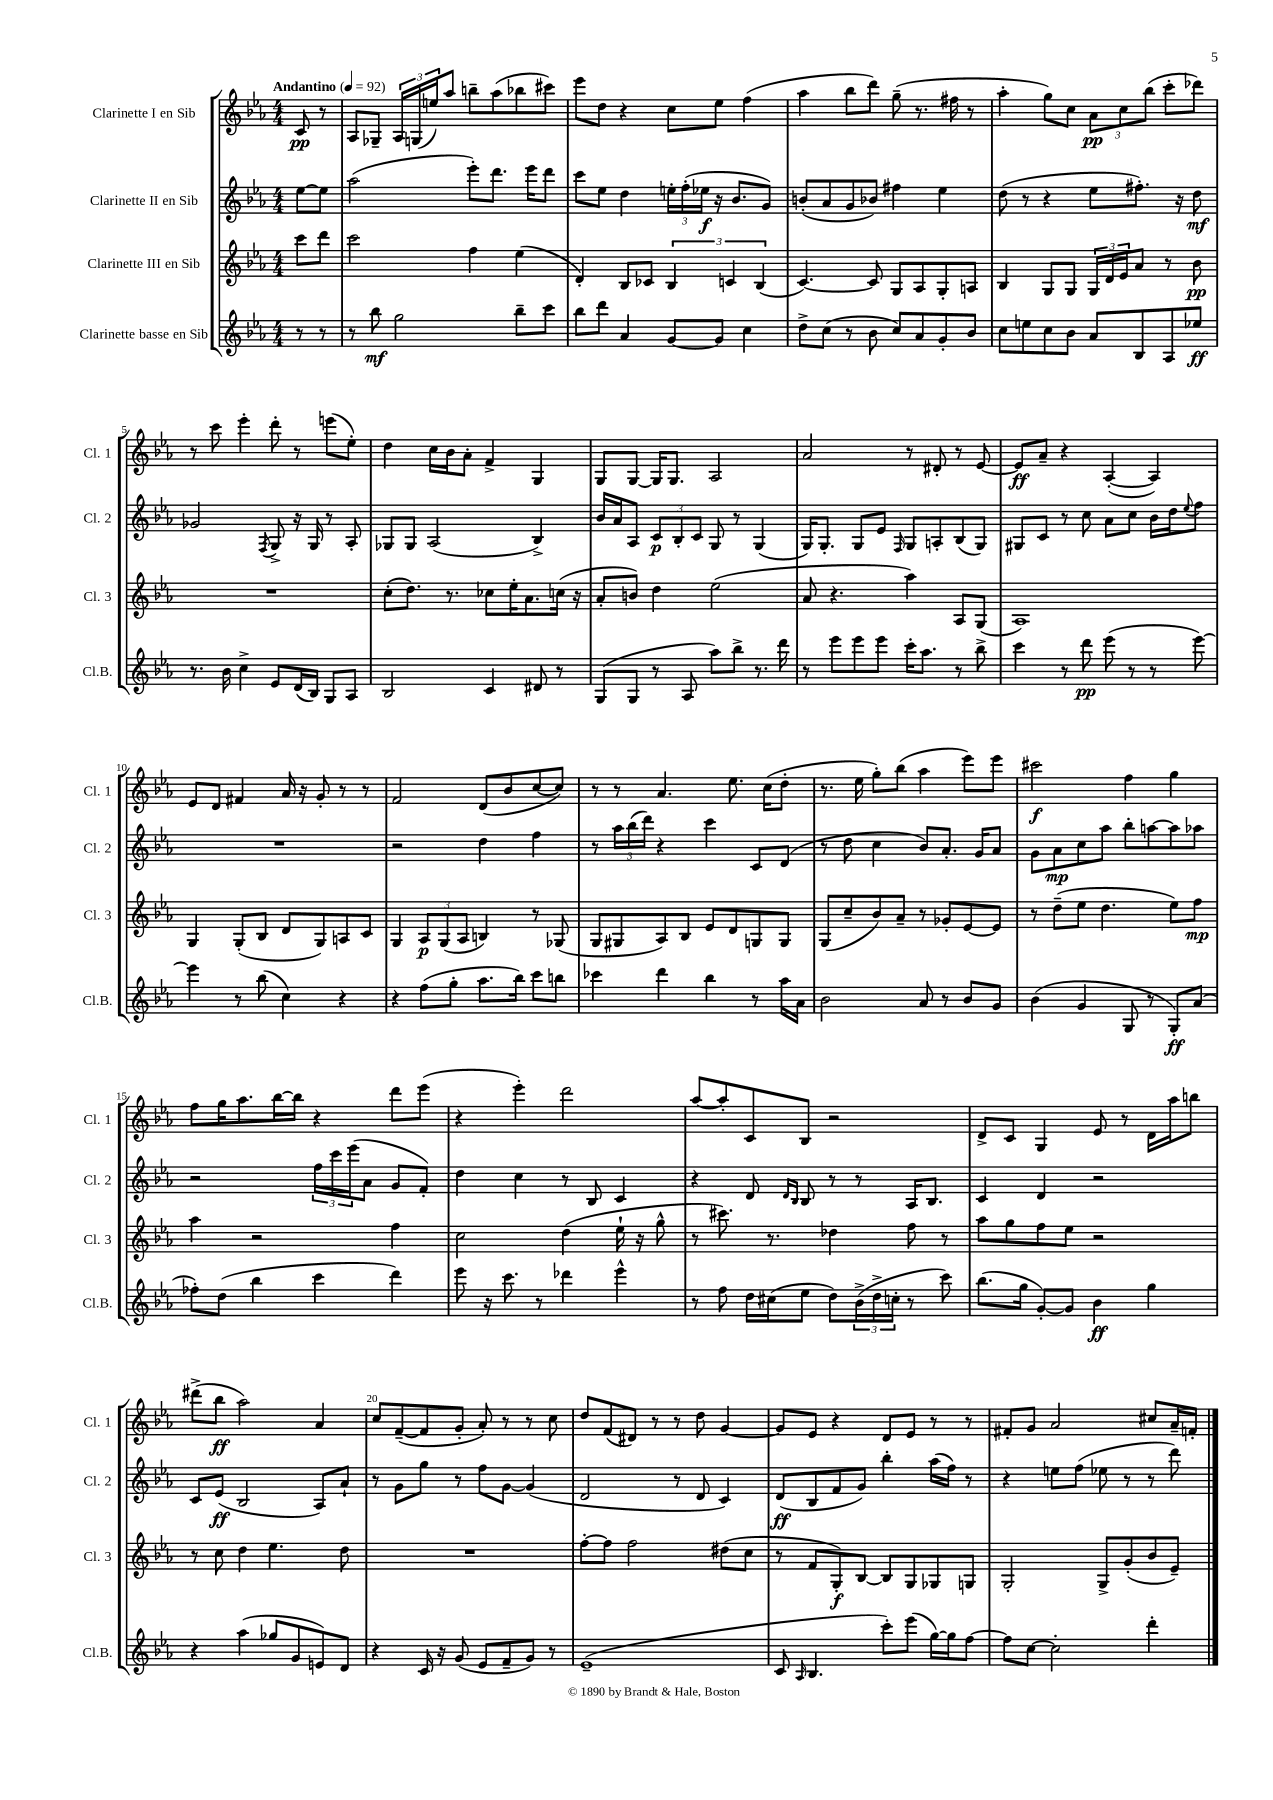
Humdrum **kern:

**kern	**dynam	**kern	**dynam	**kern	**dynam	**kern	**dynam
*part4	*part4	*part3	*part3	*part2	*part2	*part1	*part1
*staff4	*staff4	*staff3	*staff3	*staff2	*staff2	*staff1	*staff1
*I"Clarinette basse en Sib	*	*I"Clarinette III en Sib	*	*I"Clarinette II en Sib	*	*I"Clarinette I en Sib	*
*I'Cl.B.	*	*I'Cl. 3	*	*I'Cl. 2	*	*I'Cl. 1	*
*clefG2	*	*clefG2	*	*clefG2	*	*clefG2	*
*k[b-e-a-]	*	*k[b-e-a-]	*	*k[b-e-a-]	*	*k[b-e-a-]	*
*M4/4	*	*M4/4	*	*M4/4	*	*M4/4	*
*MM92	*	*MM92	*	*MM92	*	*MM92	*
=	=	=	=	=	=	=	=
!	!	!	!	!	!	!LO:TX:a:B:t=Andantino	!
8r	.	8ccc\L	.	[8ee-\L	.	8c/	pp
8r	.	8ddd\J	.	8ee-\J]	.	8r	.
=1	=1	=1	=1	=1	=1	=1	=1
8r	.	2ccc\	.	(2aa-\	.	8A-/L	.
8bb-\	mf	.	.	.	.	8G-X~/J	.
2gg\	.	.	.	.	.	24A-/LL	.
.	.	.	.	.	.	(24Gn/	.
.	.	.	.	.	.	24een/J)	.
.	.	.	.	.	.	8aa-/J	.
.	.	4ff\	.	8eee-'\L)	.	8bbn~\L	.
.	.	.	.	8.ddd\J	.	(8aa-\	.
8bb-~\L	.	(4ee-\	.	.	.	8bb-X\	.
.	.	.	.	16eee-\KL	.	.	.
8ccc\J	.	.	.	8ddd\J	.	8ccc#X\J)	.
=2	=2	=2	=2	=2	=2	=2	=2
8bb-\L	.	4d'/)	.	8ccc\L	.	8eee-\L	.
8ddd\J	.	.	.	8ee-\J	.	8dd\J	.
4a-/	.	8B-/L	.	4dd\	.	4r	.
.	.	8c-X/J	.	.	.	.	.
[8g/L	.	6B-/	.	24een'\LL	.	8cc\L	.
.	.	.	.	(24ff'\	.	.	.
.	.	.	.	24ee-X\JJ	f	.	.
8g/J]	.	.	.	16r	.	8ee-\J	.
.	.	6cn/	.	.	.	.	.
.	.	.	.	8.b-/L	.	.	.
4cc\	.	.	.	.	.	(4ff\	.
.	.	(6B-/	.	.	.	.	.
.	.	.	.	8g/J)	.	.	.
=3	=3	=3	=3	=3	=3	=3	=3
8dd^\L	.	[4.c/)	.	(8bn'/L	.	4aa-\	.
(8cc\J	.	.	.	8a-/	.	.	.
8r	.	.	.	8g/	.	8bb-\L	.
8b-\	.	8c/]	.	8b-X/J)	.	8ddd\J)	.
8cc/L)	.	8G/L	.	4ff#X\	.	(8gg~\	.
8a-/	.	8A-/	.	.	.	8.r	.
8g'/	.	8G'/	.	4ee-\	.	.	.
.	.	.	.	.	.	16ff#X\	.
8b-/J	.	8An/J	.	.	.	8r	.
=4	=4	=4	=4	=4	=4	=4	=4
8cc\L	.	4B-/	.	(8dd\	.	4aa-'\	.
8een\	.	.	.	8r	.	.	.
8cc\	.	8G/L	.	4r	.	8gg\L)	.
8b-\J	.	8G/J	.	.	.	8cc\J	.
8a-/L	.	24G/LL	.	8ee-\L	.	12a-\L	pp
.	.	24d/	.	.	.	.	.
.	.	24e-/J	.	.	.	12cc\	.
8B-/	.	8a-/J	.	8.ff#X'\J)	.	.	.
.	.	.	.	.	.	(12bb-\J	.
8A-/	.	8r	.	.	.	8ccc'\L	.
.	.	.	.	16r	.	.	.
8ee-X/J	ff	8b-\	pp	8dd\	mf	8ddd-X\J)	.
!!LO:LB:g=z
=5	=5	=5	=5	=5	=5	=5	=5
8.r	.	1r	.	2g-X/	.	8r	.
.	.	.	.	.	.	8ccc\	.
16b-\	.	.	.	.	.	.	.
4cc^\	.	.	.	.	.	4eee-'\	.
.	.	.	.	8qF/	.	.	.
8e-/L	.	.	.	8G^/	.	8ddd'\	.
(16d/L	.	.	.	16r	.	8r	.
16B-/JJ)	.	.	.	16G/	.	.	.
8G/L	.	.	.	8r	.	(8eeen\L	.
8A-/J	.	.	.	8A-'/	.	8ee-'\J)	.
=6	=6	=6	=6	=6	=6	=6	=6
2B-/	.	(8cc'\L	.	8G-X/L	.	4dd\	.
.	.	8.dd\J)	.	8G-/J	.	.	.
.	.	.	.	(2A-/	.	16cc\LL	.
.	.	8.r	.	.	.	16b-\J	.
.	.	.	.	.	.	8a-'\J	.
4c/	.	8cc-X\L	.	.	.	4f^/	.
.	.	16ee-'\K	.	.	.	.	.
.	.	8.a-\	.	.	.	.	.
8d#X/	.	.	.	4B-^/)	.	4G/	.
8r	.	(16ccn\Jk	.	.	.	.	.
.	.	16r	.	.	.	.	.
=7	=7	=7	=7	=7	=7	=7	=7
(8G/L	.	8a-'/L	.	16b-/LL	.	8G/L	.
.	.	.	.	16a-/J	.	.	.
8G/J	.	8bn/J)	.	8A-/J	.	[8G/J	.
8r	.	4dd\	.	12c/L	p	16G/KL]	.
.	.	.	.	.	.	8.G/J	.
.	.	.	.	12B-'/	.	.	.
8A-/	.	.	.	.	.	.	.
.	.	.	.	12c/J	.	.	.
8aa-\L)	.	(2ee-\	.	8G/	.	2A-/	.
8bb-^\J	.	.	.	8r	.	.	.
8.r	.	.	.	(4G/	.	.	.
16ddd\	.	.	.	.	.	.	.
=8	=8	=8	=8	=8	=8	=8	=8
8r	.	8a-/	.	16G/KL)	.	2a-/	.
.	.	.	.	8.G'/J	.	.	.
8eee-\L	.	4.r	.	.	.	.	.
8eee-\	.	.	.	8G/L	.	.	.
8eee-\J	.	.	.	8e-/J	.	.	.
.	.	.	.	16qqF/	.	.	.
16ccc'\KL	.	4aa-\)	.	8G/L	.	8r	.
8.aa-\J	.	.	.	.	.	.	.
.	.	.	.	8An'/	.	8d#X'/	.
8r	.	8A-/L	.	(8B-/	.	8r	.
8bb-^\	.	(8G/J	.	8G/J)	.	[8e-/	.
=9	=9	=9	=9	=9	=9	=9	=9
4ccc\	.	1A-)	.	8G#X/L	.	8e-/L]	ff
.	.	.	.	8c/J	.	8a-~/J	.
8r	.	.	.	8r	.	4r	.
8ddd\	pp	.	.	8cc\	.	.	.
(8eee-\	.	.	.	8a-\L	.	([4A-'/	.
8r	.	.	.	8cc\J	.	.	.
8r	.	.	.	16b-\LL	.	4A-/])	.
.	.	.	.	16dd\J	.	.	.
.	.	.	.	8qqee-/	.	.	.
[8eee-\)	.	.	.	8ff\J	.	.	.
!!LO:LB:g=z
=10	=10	=10	=10	=10	=10	=10	=10
4eee-\]	.	4G/	.	1r	.	8e-/L	.
.	.	.	.	.	.	8d/J	.
8r	.	(8G'/L	.	.	.	4f#X/	.
(8bb-\	.	8B-/J	.	.	.	.	.
4cc\)	.	8d/L	.	.	.	16a-/	.
.	.	.	.	.	.	16r	.
.	.	8G/)	.	.	.	8g'/	.
4r	.	8An/	.	.	.	8r	.
.	.	8c/J	.	.	.	8r	.
=11	=11	=11	=11	=11	=11	=11	=11
4r	.	4G/	.	2r	.	2f/	.
(8ff\L	.	12A-/L	p	.	.	.	.
.	.	(12G/	.	.	.	.	.
8gg'\J	.	.	.	.	.	.	.
.	.	12A-/J	.	.	.	.	.
8.aa-\L	.	4Bn/)	.	4dd\	.	(8d/L	.
.	.	.	.	.	.	8b-/	.
16bb-\Jk)	.	.	.	.	.	.	.
8ccc\L	.	8r	.	4ff\	.	[8cc/	.
8bbn\J	.	(8G-X/	.	.	.	8cc/J])	.
=12	=12	=12	=12	=12	=12	=12	=12
4ccc-X\	.	8G/L	.	8r	.	8r	.
.	.	8G#X/	.	24aa-\LL	.	8r	.
.	.	.	.	(24bb-\	.	.	.
.	.	.	.	24ddd\JJ)	.	.	.
4ddd\	.	8A-/)	.	4r	.	4.a-/	.
.	.	8B-/J	.	.	.	.	.
4bb-\	.	8e-/L	.	4ccc\	.	.	.
.	.	8d/	.	.	.	8.ee-\	.
8r	.	8Gn/	.	8c/L	.	.	.
.	.	.	.	.	.	(16cc\KL	.
16aa-\LL	.	8G/J	.	(8d/J	.	8dd'\J	.
16a-\JJ	.	.	.	.	.	.	.
=13	=13	=13	=13	=13	=13	=13	=13
2b-\	.	(8G/L	.	8r	.	8.r	.
.	.	8cc~/	.	8dd\	.	.	.
.	.	.	.	.	.	16ee-\	.
.	.	8b-/)	.	4cc\	.	8gg'\L)	.
.	.	8a-~/J	.	.	.	(8bb-\J	.
8a-/	.	8r	.	8b-/L)	.	4aa-\	.
8r	.	8g-X'/L	.	8.a-'/J	.	.	.
8b-/L	.	[8e-/	.	.	.	8eee-\L)	.
.	.	.	.	16g/KL	.	.	.
8g/J	.	8e-/J]	.	8a-/J	.	8eee-\J	.
=14	=14	=14	=14	=14	=14	=14	=14
(4b-\	.	8r	.	8g\L	.	2ccc#X\	f
.	.	(8dd~\L	.	8a-\	mp	.	.
4g/	.	8ee-\J	.	8cc\	.	.	.
.	.	4.dd\	.	8aa-\J	.	.	.
8G/	.	.	.	8bb-'\L	.	4ff\	.
8r	.	.	.	[8aan\	.	.	.
8G'/L)	ff	8ee-\L)	.	8aa\]	.	4gg\	.
(8a-/J	.	8ff\J	mp	8aa-X\J	.	.	.
!!LO:LB:g=z
=15	=15	=15	=15	=15	=15	=15	=15
8ff-X'\L)	.	4aa-\	.	2r	.	8ff\L	.
(8dd\J	.	.	.	.	.	16gg\K	.
.	.	.	.	.	.	8.aa-\	.
4bb-\	.	2r	.	.	.	.	.
.	.	.	.	.	.	[16bb-\L	.
.	.	.	.	.	.	16bb-\JJ]	.
4ccc\	.	.	.	24ff\LL	.	4r	.
.	.	.	.	24ccc\	.	.	.
.	.	.	.	(24eee-\J	.	.	.
.	.	.	.	8a-\J	.	.	.
4ddd\)	.	4ff\	.	8g/L	.	8ddd\L	.
.	.	.	.	8f'/J)	.	(8eee-\J	.
=16	=16	=16	=16	=16	=16	=16	=16
8eee-\	.	2cc\	.	4dd\	.	4r	.
16r	.	.	.	.	.	.	.
8.ccc\	.	.	.	.	.	.	.
.	.	.	.	4cc\	.	4eee-'\)	.
8r	.	.	.	.	.	.	.
4ddd-X\	.	(4dd\	.	8r	.	2ddd\	.
.	.	.	.	8B-/	.	.	.
4eee-^^\	.	16ee-`\	.	4c/	.	.	.
.	.	16r	.	.	.	.	.
.	.	8gg^^\	.	.	.	.	.
=17	=17	=17	=17	=17	=17	=17	=17
8r	.	8r	.	4r	.	[8aa-/L	.
8ff\	.	8.ccc#X\)	.	.	.	8aa-'/]	.
16dd\LL	.	.	.	8d/	.	8c/	.
(16cc#X\J	.	8.r	.	.	.	.	.
.	.	.	.	16qqd/LL	.	.	.
.	.	.	.	16qqB-/JJ	.	.	.
8ee-\J	.	.	.	8B-/	.	8B-/J	.
8dd\L)	.	4dd-X\	.	8r	.	2r	.
(24b-^\L	.	.	.	8r	.	.	.
24dd^\	.	.	.	.	.	.	.
24ccn'\JJ	.	.	.	.	.	.	.
8r	.	8ff\	.	16A-/KL	.	.	.
.	.	.	.	8.B-/J	.	.	.
8ccc\)	.	8r	.	.	.	.	.
=18	=18	=18	=18	=18	=18	=18	=18
(8.bb-\L	.	8aa-\L	.	4c/	.	8d^/L	.
.	.	8gg\	.	.	.	8c/J	.
16gg\Jk	.	.	.	.	.	.	.
[8g'/L)	.	8ff\	.	4d/	.	4G/	.
8g/J]	.	8ee-\J	.	.	.	.	.
4b-\	ff	2r	.	2r	.	8e-/	.
.	.	.	.	.	.	8r	.
4gg\	.	.	.	.	.	16d\LL	.
.	.	.	.	.	.	16aa-\J	.
.	.	.	.	.	.	8bbn\J	.
!!LO:LB:g=z
=19	=19	=19	=19	=19	=19	=19	=19
4r	.	8r	.	8c/L	.	(8ddd#X^\L	.
.	.	8cc\	.	(8e-/J	ff	8bb-\J	ff
(4aa-\	.	4dd\	.	2B-/	.	2aa-\)	.
8gg-X/L	.	4.ee-\	.	.	.	.	.
8g/	.	.	.	.	.	.	.
8en/)	.	.	.	8A-/L)	.	4a-/	.
8d/J	.	8dd\	.	8a-`/J	.	.	.
=20	=20	=20	=20	=20	=20	=20	=20
4r	.	1r	.	8r	.	8cc/L	.
.	.	.	.	8g\L	.	([8f~/	.
16c/	.	.	.	8gg\J	.	8f/]	.
16r	.	.	.	.	.	.	.
(8g/	.	.	.	8r	.	8g'/J	.
8e-/L	.	.	.	8ff\L	.	8a-'/)	.
8f~/	.	.	.	[8g\J	.	8r	.
8g/J)	.	.	.	(4g/]	.	8r	.
8r	.	.	.	.	.	8cc\	.
=21	=21	=21	=21	=21	=21	=21	=21
(1e-~	.	[8ff'\L	.	2d/	.	8dd/L	.
.	.	8ff\J]	.	.	.	(8f/	.
.	.	2ff\	.	.	.	8d#X/J)	.
.	.	.	.	.	.	8r	.
.	.	.	.	8r	.	8r	.
.	.	.	.	8d/	.	8dd\	.
.	.	(8dd#X\L	.	4c/)	.	[4g/	.
.	.	8cc\J	.	.	.	.	.
=22	=22	=22	=22	=22	=22	=22	=22
8c/	.	8r	.	(8d/L	ff	8g/L]	.
16qqA-/	.	.	.	.	.	.	.
4.B-/	.	8f/L	.	8B-/	.	8e-/J	.
.	.	8G'/)	f	8f/	.	4r	.
.	.	[8B-/J	.	8g/J)	.	.	.
8ccc'\L)	.	8B-/L]	.	4bb-'\	.	8d/L	.
(8eee-\J	.	8G/	.	.	.	8e-/J	.
[16gg\LL)	.	8G-X/	.	(16aa-\LL	.	8r	.
16gg\J]	.	.	.	16ff\JJ)	.	.	.
[8ff\J	.	8Gn/J	.	8r	.	8r	.
=23	=23	=23	=23	=23	=23	=23	=23
8ff\L]	.	2G'/	.	4r	.	8f#X'/L	.
[8cc\J	.	.	.	.	.	8g/J	.
2cc'\]	.	.	.	8een\L	.	2a-/	.
.	.	.	.	(8ff\J	.	.	.
.	.	8G^/L	.	8ee-X\	.	.	.
.	.	(8g'/	.	8r	.	.	.
4ddd'\	.	8b-/	.	8r	.	8cc#X/L	.
.	.	8e-~/J)	.	8ddd\)	.	16a-~/L	.
.	.	.	.	.	.	16fn'/JJ	.
==	==	==	==	==	==	==	==
*-	*-	*-	*-	*-	*-	*-	*-
